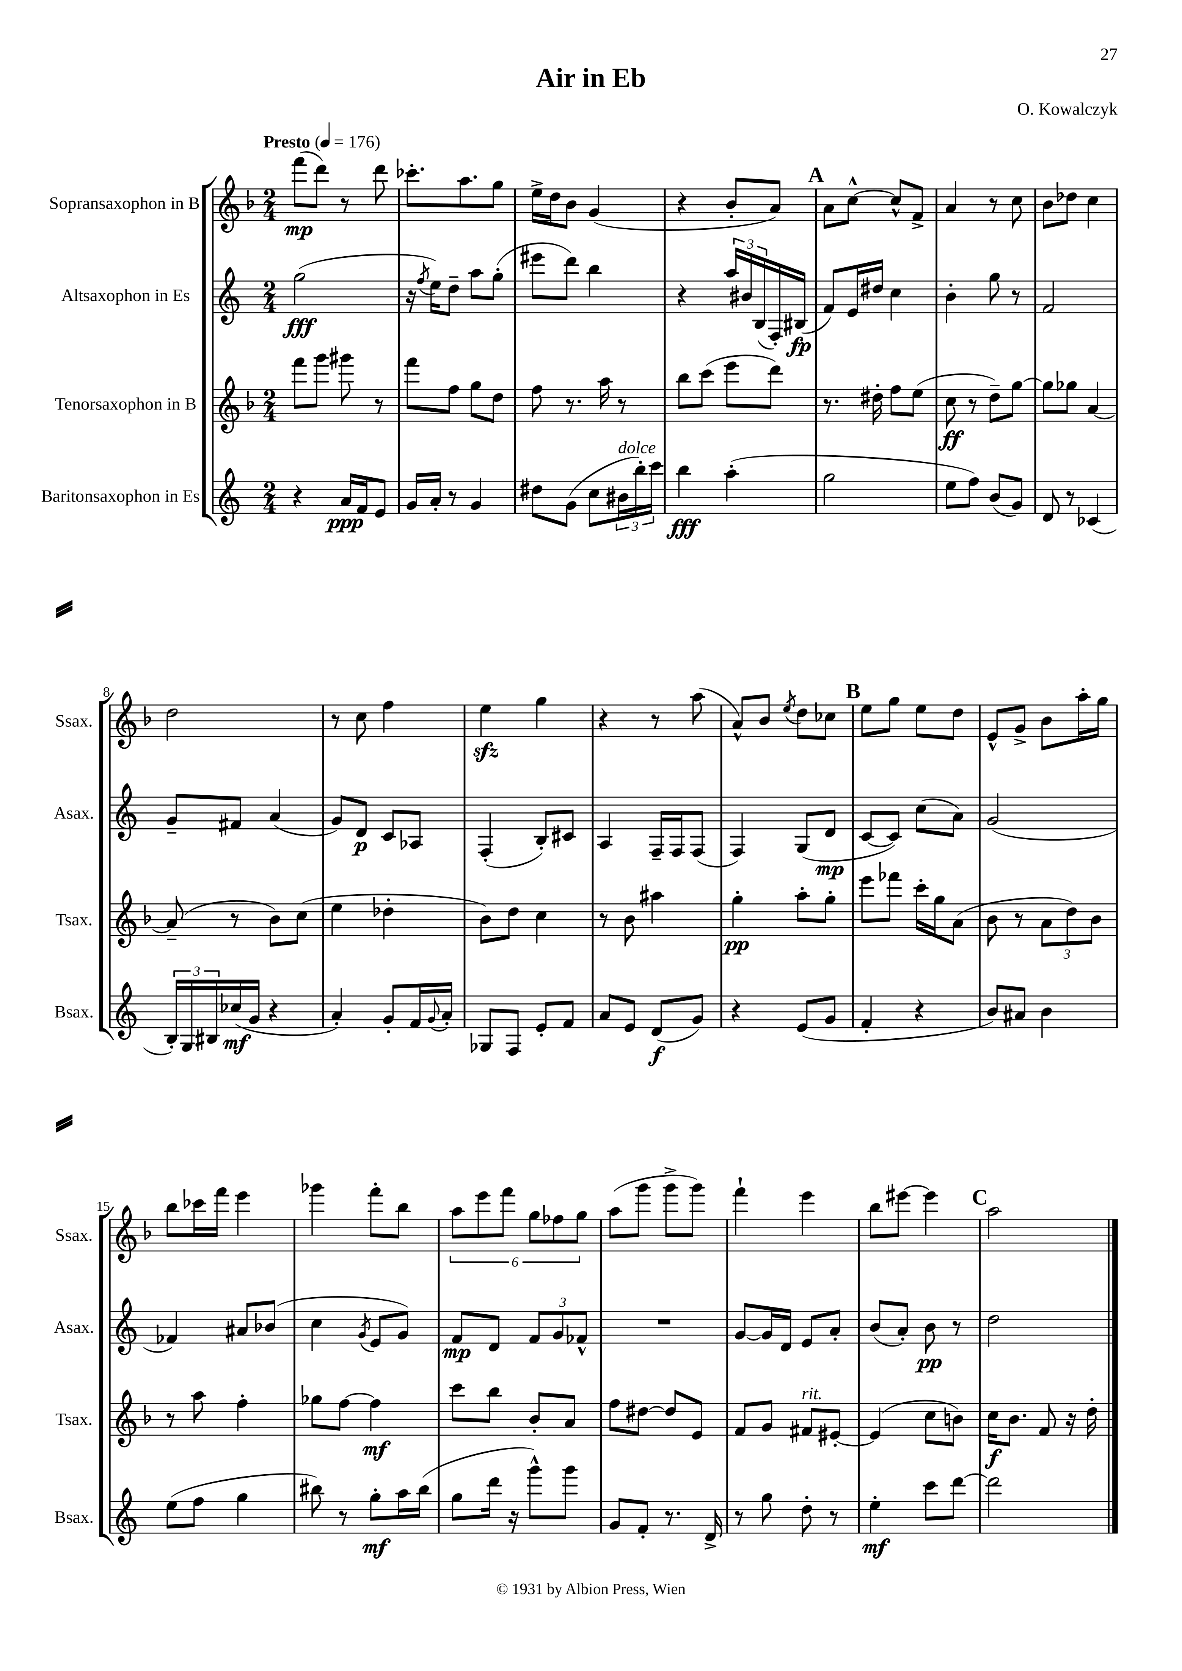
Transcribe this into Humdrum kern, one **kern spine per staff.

**kern	**kern	**kern	**kern
*staff4	*staff3	*staff2	*staff1
*clefG2	*clefG2	*clefG2	*clefG2
*k[]	*k[b-]	*k[]	*k[b-]
*M2/4	*M2/4	*M2/4	*M2/4
*MM176	*MM176	*MM176	*MM176
4r	8fff\L	(2gg\	(8fff\L
.	8ggg\J	.	8ddd\J)
16a/LL	8ggg#\	.	8r
16f/J	.	.	.
8e/J	8r	.	8ddd\
=	=	=	=
16g/LL	8fff\L	16r	8.ccc-'\L
.	.	8qff/	.
16a'/JJ	.	16ee\LK)	.
8r	8ff\J	8dd~\J	.
.	.	.	8.aa\
4g/	8gg\L	8aa\L	.
.	8dd\J	(8gg'\J	8gg\J
=	=	=	=
8dd#\L	8ff\	8eee#\L	16ee^\LL
.	.	.	16dd\J
(8g\J	8.r	8ddd\J)	8b-\J
8cc\L	.	4bb\	(4g/
.	16aa\	.	.
24b#\L	8r	.	.
24bb'\)	.	.	.
24ccc\JJ	.	.	.
=	=	=	=
4bb\	8bb-\L	4r	4r
.	(8ccc\J	.	.
(4aa'\	8eee\L	24aa/LL	8b-'/L
.	.	24b#/	.
.	.	(24B/	.
.	8ddd\J)	16F'/)	8a/J)
.	.	(16B#/JJ	.
=	=	=	=
2gg\	8.r	8f/L)	8a\L
.	.	16e/L	[8cc^^\J
.	16dd#'\	16dd#/JJ	.
.	8ff\L	4cc\	8cc^^/]L
.	(8ee\J	.	8f^/J
=	=	=	=
8ee\L	8cc\	4b'\	4a/
8ff\J)	8r	.	.
(8b/L	8dd~\L)	8gg\	8r
8g/J)	[8gg\J	8r	8cc\
=	=	=	=
8d/	8gg\]L	2f/	8b-\L
8r	8gg-\J	.	8dd-\J
(4c-/	[4a/	.	4cc\
=	=	=	=
24B'/LL)	(8a~/]	8g~/L	2dd\
24G/	.	.	.
24B#/	.	.	.
(16cc-/	8r	8f#/J	.
16g/JJ	.	.	.
4r	8b-\L)	(4a/	.
.	(8cc\J	.	.
=	=	=	=
4a'/)	4ee\	8g/L)	8r
.	.	8d/J	8cc\
8g'/L	4dd-'\	8c/L	4ff\
16f/L	.	8A-/J	.
8qqg/	.	.	.
16a'/JJ	.	.	.
=	=	=	=
8G-/L	8b-\L)	(4F'/	4ee\
8F/J	8dd\J	.	.
8e'/L	4cc\	8B'/L)	4gg\
8f/J	.	8c#/J	.
=	=	=	=
8a/L	8r	4A/	4r
8e/J	8b-\	.	.
(8d/L	4aa#\	16F~/LL	8r
.	.	16F/J	.
8g/J)	.	(8F/J	(8aa\
=	=	=	=
4r	4gg'\	4F/)	8a^^/L)
.	.	.	8b-/J
.	.	.	8qee/
(8e/L	8aa'\L	(8G/L	8dd\L
8g/J	8gg'\J	8d/J	8cc-\J
=	=	=	=
4f'/	8eee\L	[8c/L	8ee\L
.	8fff-\J	8c/]J)	8gg\J
4r	16ccc'\LL	(8cc\L	8ee\L
.	16gg\J	.	.
.	(8a\J	8a\J)	8dd\J
=	=	=	=
8b/L)	8b-\	(2g/	8e^^/L
8a#/J	8r	.	8g^/J
4b\	12a\L	.	8b-\L
.	12dd\)	.	.
.	.	.	16aa'\L
.	12b-\J	.	.
.	.	.	16gg\JJ
=	=	=	=
(8ee\L	8r	4f-/)	8bb-\L
8ff\J	8aa\	.	16ccc-\L
.	.	.	16fff\JJ
4gg\	4ff'\	8a#/L	4eee\
.	.	(8b-/J	.
=	=	=	=
8bb#\)	8gg-\L	4cc\	4ggg-\
8r	[8ff\J	.	.
.	.	8qg/	.
8gg'\L	4ff\]	8e/L	8fff'\L
16aa\L	.	8g/J)	8bb-\J
(16bb#\JJ	.	.	.
=	=	=	=
8gg\L	8ccc\L	8f/L	12aa\L
.	.	.	12eee\
16ddd\Jk	8bb-\J	8d/J	.
.	.	.	12fff\J
16r	.	.	.
8ggg^^\L)	8b-'/L	12f/L	12gg\L
.	.	12g/	12ff-\
8ggg\J	8a/J	.	.
.	.	12f-^^/J	12gg\J
=	=	=	=
8g/L	8ff\L	2r	(8aa\L
8f'/J	[8dd#\J	.	8ggg\J
8.r	8dd#/]L	.	8ggg^\L
.	8e/J	.	8ggg\J)
16d^/	.	.	.
=	=	=	=
8r	8f/L	[8g/L	4fff`\
8gg\	8g/J	16g/]L	.
.	.	16d/JJ	.
8dd'\	8f#/L	8e/L	4eee\
8r	[8e#'/J	8a'/J	.
=	=	=	=
4ee'\	(4e#/]	(8b/L	8bb-\L
.	.	8a'/J)	[8eee#\J
8ccc\L	8cc\L	8b\	4eee#\]
[8ddd\J	8b\J)	8r	.
=	=	=	=
2ddd\]	16cc\LK	2dd\	2aa\
.	8.b-\J	.	.
.	8f/	.	.
.	16r	.	.
.	16dd'\	.	.
==	==	==	==
*-	*-	*-	*-
